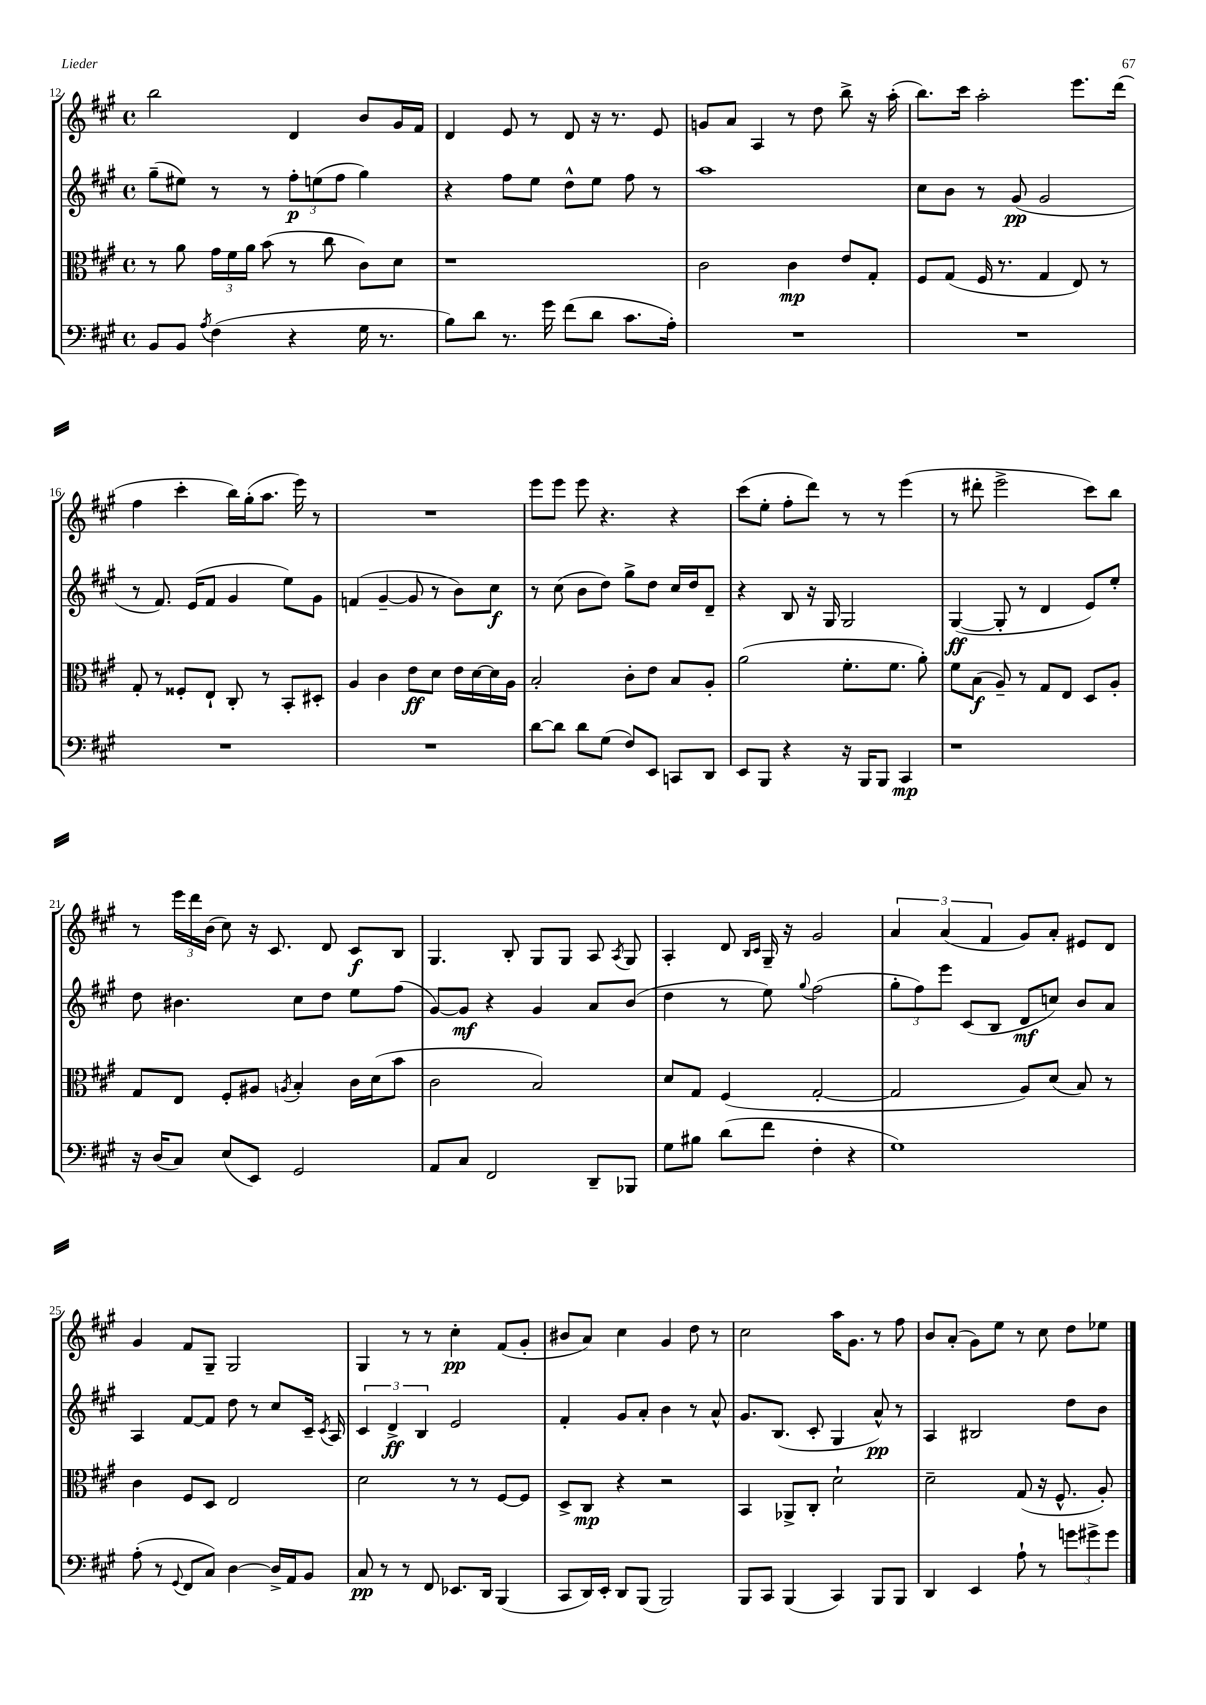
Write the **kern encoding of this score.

**kern	**dynam	**kern	**dynam	**kern	**dynam	**kern	**dynam
*part4	*part4	*part3	*part3	*part2	*part2	*part1	*part1
*staff4	*staff4	*staff3	*staff3	*staff2	*staff2	*staff1	*staff1
*clefF4	*	*clefC3	*	*clefG2	*	*clefG2	*
*k[f#c#g#]	*	*k[f#c#g#]	*	*k[f#c#g#]	*	*k[f#c#g#]	*
*M4/4	*	*M4/4	*	*M4/4	*	*M4/4	*
*met(c)	*	*met(c)	*	*met(c)	*	*met(c)	*
=12	=12	=12	=12	=12	=12	=12	=12
8BB/L	.	8r	.	(8gg#~\L	.	2bb\	.
8BB/J	.	8a\	.	8ee#X\J)	.	.	.
8qA/	.	.	.	.	.	.	.
(4F#\	.	24g#\LL	.	8r	.	.	.
.	.	24f#\	.	.	.	.	.
.	.	24a\JJ	.	.	.	.	.
.	.	(8b\	.	8r	.	.	.
4r	.	8r	.	12ff#'\L	p	4d/	.
.	.	.	.	(12een\	.	.	.
.	.	8cc#\	.	.	.	.	.
.	.	.	.	12ff#\J	.	.	.
16G#\	.	8c#\L)	.	4gg#\)	.	8b/L	.
8.r	.	.	.	.	.	.	.
.	.	8d\J	.	.	.	16g#/L	.
.	.	.	.	.	.	16f#/JJ	.
=13	=13	=13	=13	=13	=13	=13	=13
8B\L)	.	1r	.	4r	.	4d/	.
8d\J	.	.	.	.	.	.	.
8.r	.	.	.	8ff#\L	.	8e/	.
.	.	.	.	8ee\J	.	8r	.
16g#\	.	.	.	.	.	.	.
(8f#\L	.	.	.	8dd^^\L	.	8d/	.
8d\J	.	.	.	8ee\J	.	16r	.
.	.	.	.	.	.	8.r	.
8.c#\L	.	.	.	8ff#\	.	.	.
.	.	.	.	8r	.	8e/	.
16A'\Jk)	.	.	.	.	.	.	.
=14	=14	=14	=14	=14	=14	=14	=14
1r	.	2c#\	.	1aa	.	8gn/L	.
.	.	.	.	.	.	8a/J	.
.	.	.	.	.	.	4A/	.
.	.	4c#\	mp	.	.	8r	.
.	.	.	.	.	.	8dd\	.
.	.	8e/L	.	.	.	8bb^\	.
.	.	8G#'/J	.	.	.	16r	.
.	.	.	.	.	.	(16aa'\	.
=15	=15	=15	=15	=15	=15	=15	=15
1r	.	8F#/L	.	8cc#\L	.	8.bb\L)	.
.	.	(8G#/J	.	8b\J	.	.	.
.	.	.	.	.	.	16ccc#\Jk	.
.	.	16F#/	.	8r	.	2aa'\	.
.	.	8.r	.	.	.	.	.
.	.	.	.	(8g#/	pp	.	.
.	.	4G#/	.	2g#/	.	.	.
.	.	8E/)	.	.	.	8.eee\L	.
.	.	8r	.	.	.	.	.
.	.	.	.	.	.	(16ddd\Jk	.
!!LO:LB:g=z
=16	=16	=16	=16	=16	=16	=16	=16
1r	.	8G#'/	.	8r	.	4ff#\	.
.	.	8r	.	8.f#/)	.	.	.
.	.	8F##X'/L	.	.	.	4ccc#'\	.
.	.	.	.	(16e/KL	.	.	.
.	.	8E`/J	.	8f#/J	.	.	.
.	.	8C#'/	.	4g#/	.	16bb\LL)	.
.	.	.	.	.	.	(16gg#'\J	.
.	.	8r	.	.	.	8.aa\J	.
.	.	8BB'/L	.	8ee\L)	.	.	.
.	.	.	.	.	.	16eee\)	.
.	.	8D#X'/J	.	8g#\J	.	8r	.
=17	=17	=17	=17	=17	=17	=17	=17
1r	.	4A/	.	(4fn/	.	1r	.
.	.	4c#\	.	[4g#~/	.	.	.
.	.	8e\L	ff	8g#/]	.	.	.
.	.	8d\J	.	8r	.	.	.
.	.	16e\LL	.	8b\L)	.	.	.
.	.	[16d\	.	.	.	.	.
.	.	16d\]	.	8cc#\J	f	.	.
.	.	16A\JJ	.	.	.	.	.
=18	=18	=18	=18	=18	=18	=18	=18
[8d\L	.	2B'/	.	8r	.	8eee\L	.
8d\J]	.	.	.	(8cc#\	.	8eee\J	.
8d\L	.	.	.	8b\L	.	8eee\	.
(8G#\J	.	.	.	8dd\J)	.	4.r	.
8F#/L)	.	8c#'\L	.	8gg#^\L	.	.	.
8EE/J	.	8e\J	.	8dd\J	.	.	.
8CCn/L	.	8B/L	.	16cc#/LL	.	4r	.
.	.	.	.	16dd/J	.	.	.
8DD/J	.	8A'/J	.	8d~/J	.	.	.
=19	=19	=19	=19	=19	=19	=19	=19
8EE/L	.	(2a\	.	4r	.	(8ccc#\L	.
8BBB/J	.	.	.	.	.	8ee'\J	.
4r	.	.	.	8B/	.	8ff#'\L	.
.	.	.	.	16r	.	8ddd\J)	.
.	.	.	.	16G#/	.	.	.
16r	.	8.f#'\L	.	2G#/	.	8r	.
16BBB/KL	.	.	.	.	.	.	.
8BBB/J	.	.	.	.	.	8r	.
.	.	8.f#\J	.	.	.	.	.
4CC#/	mp	.	.	.	.	(4eee\	.
.	.	8a'\)	.	.	.	.	.
=20	=20	=20	=20	=20	=20	=20	=20
1r	.	8f#\L	.	([4G#/	ff	8r	.
.	.	(8B\J	f	.	.	8ddd#X'\	.
.	.	8A~/)	.	8G#'/]	.	2eee^\	.
.	.	8r	.	8r	.	.	.
.	.	8G#/L	.	4d/	.	.	.
.	.	8E/J	.	.	.	.	.
.	.	8D/L	.	8e/L)	.	8ccc#\L)	.
.	.	8A'/J	.	8ee'/J	.	8bb\J	.
!!LO:LB:g=z
=21	=21	=21	=21	=21	=21	=21	=21
16r	.	8G#/L	.	8dd\	.	8r	.
(16D/KL	.	.	.	.	.	.	.
8C#/J)	.	8E/J	.	4.b#X\	.	24eee\LL	.
.	.	.	.	.	.	24ddd\	.
.	.	.	.	.	.	(24b\JJ	.
(8E/L	.	8F#'/L	.	.	.	8cc#\)	.
8EE/J)	.	8A#X/J	.	.	.	16r	.
.	.	.	.	.	.	8.c#/	.
.	.	8qAn/	.	.	.	.	.
2GG#/	.	4B'/	.	8cc#\L	.	.	.
.	.	.	.	8dd\J	.	8d/	.
.	.	16c#\LL	.	8ee\L	.	8c#/L	f
.	.	(16d\J	.	.	.	.	.
.	.	8b\J	.	(8ff#\J	.	8B/J	.
=22	=22	=22	=22	=22	=22	=22	=22
8AA/L	.	2c#\	.	[8g#/L)	.	4.G#/	.
8C#/J	.	.	.	8g#/J]	mf	.	.
2FF#/	.	.	.	4r	.	.	.
.	.	.	.	.	.	8B'/	.
.	.	2B/)	.	4g#/	.	8G#/L	.
.	.	.	.	.	.	8G#/J	.
8DD~/L	.	.	.	8a/L	.	8A/	.
.	.	.	.	.	.	8qA/	.
8BBB-X/J	.	.	.	(8b/J	.	8G#/	.
=23	=23	=23	=23	=23	=23	=23	=23
8G#\L	.	8d/L	.	4dd\	.	4A'/	.
8B#X\J	.	8G#/J	.	.	.	.	.
(8d\L	.	(4F#/	.	8r	.	8d/	.
.	.	.	.	.	.	16qqB/LL	.
.	.	.	.	.	.	16qqc#/JJ	.
8f#\J	.	.	.	8ee\)	.	16G#~/	.
.	.	.	.	.	.	16r	.
.	.	.	.	8qqgg#/	.	.	.
4F#'\	.	[2G#'/	.	(2ff#\	.	2g#/	.
4r	.	.	.	.	.	.	.
=24	=24	=24	=24	=24	=24	=24	=24
1G#)	.	2G#/]	.	12gg#'\L	.	6a/	.
.	.	.	.	12ff#\)	.	.	.
.	.	.	.	12eee\J	.	(6a/	.
.	.	.	.	(8c#/L	.	.	.
.	.	.	.	.	.	6f#/	.
.	.	.	.	8B/J	.	.	.
.	.	8A/L)	.	8d/L	mf	8g#/L)	.
.	.	(8d/J	.	8ccn/J)	.	8a'/J	.
.	.	8B/)	.	8b/L	.	8e#X/L	.
.	.	8r	.	8a/J	.	8d/J	.
!!LO:LB:g=z
=25	=25	=25	=25	=25	=25	=25	=25
(8A'\	.	4c#\	.	4A/	.	4g#/	.
8r	.	.	.	.	.	.	.
8qqGG#/	.	.	.	.	.	.	.
8FF#/L	.	8F#/L	.	[8f#/L	.	8f#/L	.
8C#/J)	.	8D/J	.	8f#/J]	.	8G#~/J	.
[4D\	.	2E/	.	8dd\	.	2G#/	.
.	.	.	.	8r	.	.	.
16D^/LL]	.	.	.	8cc#/L	.	.	.
16AA/J	.	.	.	.	.	.	.
8BB/J	.	.	.	16c#~/Jk	.	.	.
.	.	.	.	8qc#/	.	.	.
.	.	.	.	16A/	.	.	.
=26	=26	=26	=26	=26	=26	=26	=26
8C#/	pp	2d\	.	6c#/	.	4G#/	.
8r	.	.	.	.	.	.	.
.	.	.	.	6d^/	ff	.	.
8r	.	.	.	.	.	8r	.
.	.	.	.	6B/	.	.	.
8FF#/	.	.	.	.	.	8r	.
8.EE-X/L	.	8r	.	2e/	.	4cc#'\	pp
.	.	8r	.	.	.	.	.
16DD/Jk	.	.	.	.	.	.	.
(4BBB/	.	[8F#/L	.	.	.	(8f#/L	.
.	.	8F#/J]	.	.	.	8g#'/J	.
=27	=27	=27	=27	=27	=27	=27	=27
8CC#/L	.	8D^/L	.	4f#'/	.	8b#X/L	.
16DD/L)	.	8C#/J	mp	.	.	8a/J)	.
16EE'/JJ	.	.	.	.	.	.	.
8DD/L	.	4r	.	8g#/L	.	4cc#\	.
(8BBB/J	.	.	.	8a'/J	.	.	.
2BBB/)	.	2r	.	4b\	.	4g#/	.
.	.	.	.	8r	.	8dd\	.
.	.	.	.	8a^^/	.	8r	.
=28	=28	=28	=28	=28	=28	=28	=28
8BBB/L	.	4BB/	.	8.g#/L	.	2cc#\	.
8CC#/J	.	.	.	.	.	.	.
.	.	.	.	(8.B/J	.	.	.
(4BBB/	.	8AA-X^/L	.	.	.	.	.
.	.	8C#'/J	.	8c#'/	.	.	.
4CC#/)	.	2d`\	.	4G#/	.	16aa\KL	.
.	.	.	.	.	.	8.g#\J	.
8BBB/L	.	.	.	8a^^/)	pp	8r	.
8BBB/J	.	.	.	8r	.	8ff#\	.
=29	=29	=29	=29	=29	=29	=29	=29
4DD/	.	2d~\	.	4A/	.	8b/L	.
.	.	.	.	.	.	(8a'/J	.
4EE/	.	.	.	2B#X/	.	8g#\L)	.
.	.	.	.	.	.	8ee\J	.
8A`\	.	(8G#/	.	.	.	8r	.
8r	.	16r	.	.	.	8cc#\	.
.	.	8.F#^^/	.	.	.	.	.
12gn\L	.	.	.	8dd\L	.	8dd\L	.
12g#X^\	.	.	.	.	.	.	.
.	.	8A'/)	.	8b\J	.	8ee-X\J	.
12g#\J	.	.	.	.	.	.	.
==	==	==	==	==	==	==	==
*-	*-	*-	*-	*-	*-	*-	*-
